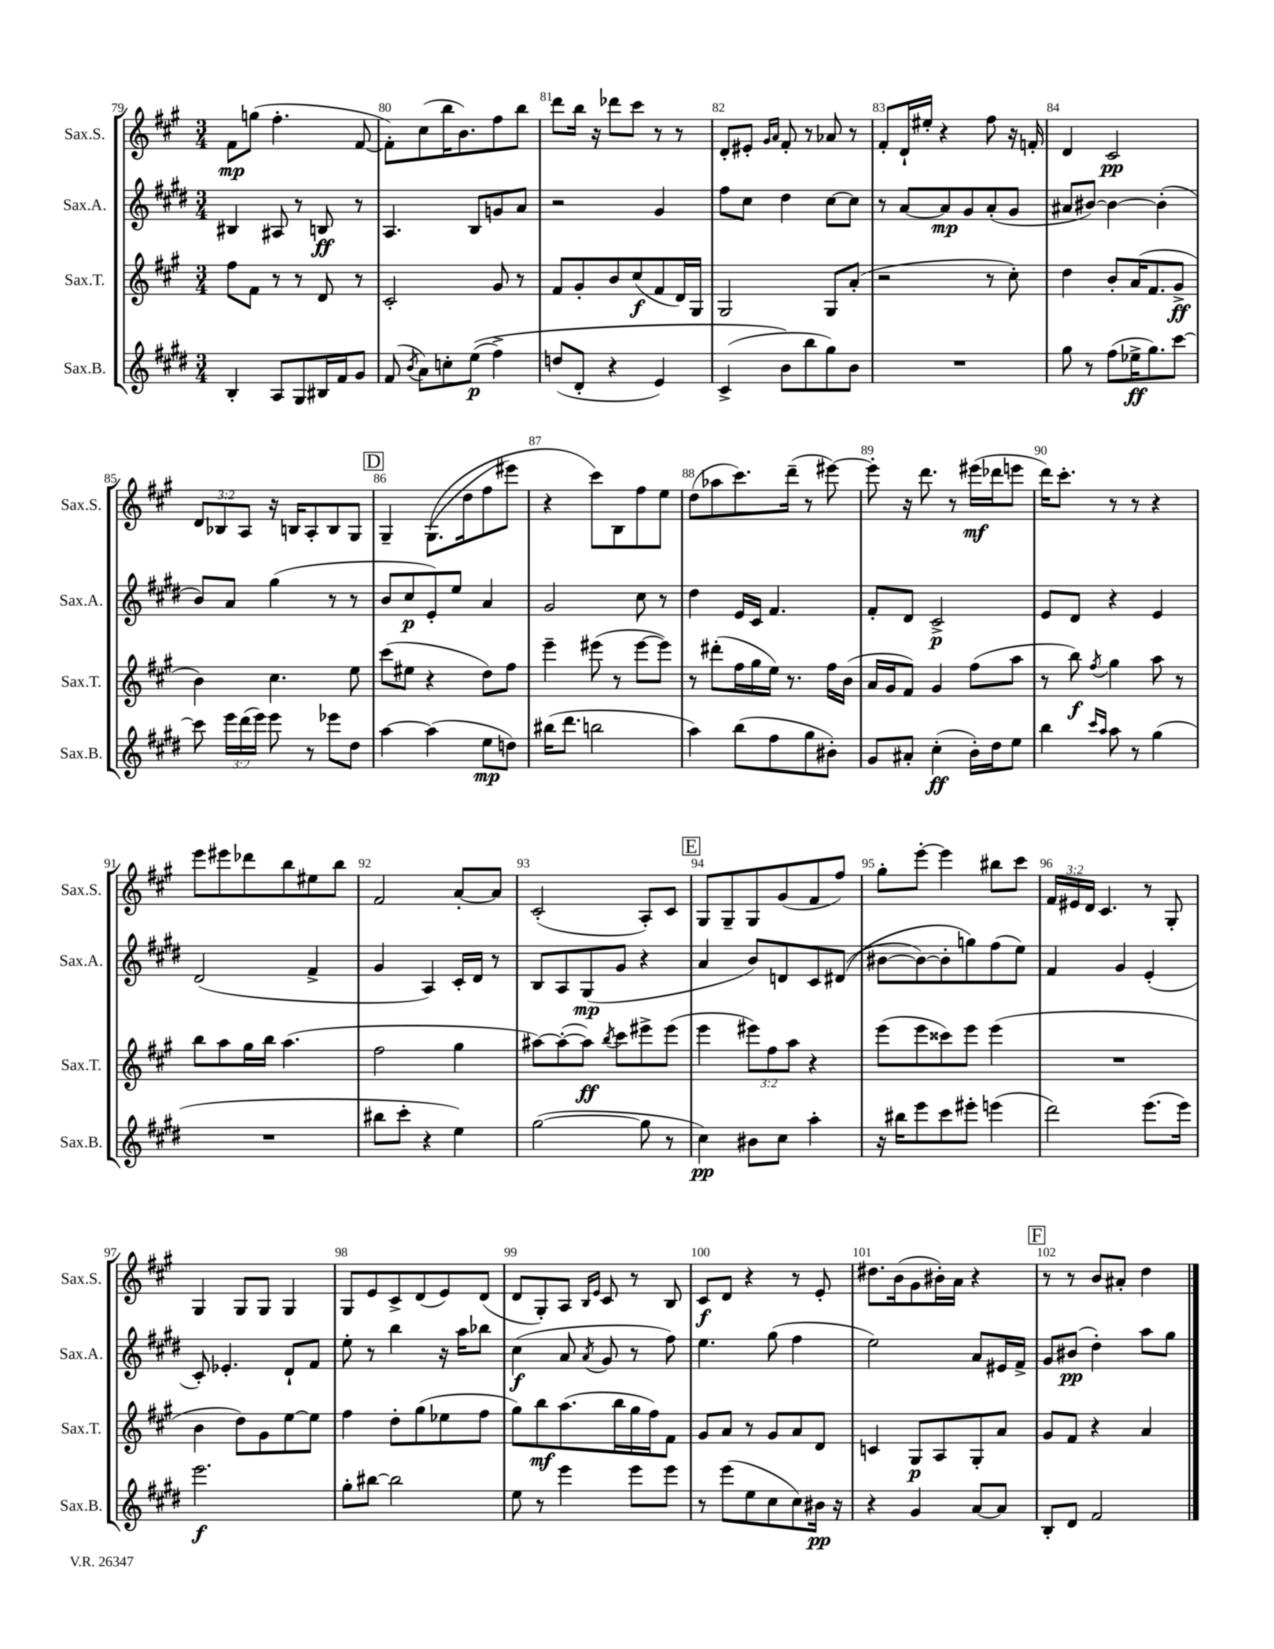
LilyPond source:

<<
\new StaffGroup <<
\new Staff = "s0" \with { instrumentName = "Sax.S." shortInstrumentName = "Sax.S." } {
    \clef treble \key a \major \numericTimeSignature \time 3/4 \override Staff.TupletNumber.text = #tuplet-number::calc-fraction-text
    \autoBeamOff fis'8[\mp g''8]( fis''4.-. fis'8~ |
    fis'8[-.) cis''8( b''16 b'8.) fis''8 b''8] |
    d'''8[ b''16] r16 des'''8[ cis'''8] r8 r8 |
    d'8[-. eis'8]-. \grace { gis'16[ a'16] } fis'8-. r8 aes'8 r8 |
    fis'8[-. d'16-! eis''16]-. r4 fis''8 r16 f'16-. |
    d'4 cis'2\pp |
    \tuplet 3/2 { d'8[ bes8 a8] } r16 b16[ a8-. b8 gis8] |
    \mark \markup { \box "D" } gis4-- gis8.[(\( d''16 fis''8 eis'''8]) |
    r4 cis'''8[\) b8 fis''8 e''8] |
    d''8[( aes''8 cis'''8.) d'''16]--( r8 eis'''8~) |
    eis'''8-. r16 d'''8. r8 eis'''16[\mf( des'''16 e'''8] |
    d'''16[) cis'''8.]-. r8 r8 r4 |
    e'''8[ eis'''8 des'''8 b''8 eis''8 b''8] |
    fis'2 a'8[~-. a'8] |
    cis'2-.( a8[-.) cis'8] |
    \mark \markup { \box "E" } gis8[ gis8-- gis8 gis'8( fis'8 fis''8]) |
    gis''8[-. e'''8]~-. e'''4 bis''8[ cis'''8] |
    \tuplet 3/2 { fis'16[ eis'16 d'16] } cis'4. r8 gis8-. |
    gis4 gis8[ gis8] gis4 |
    gis8[ e'8 cis'8-> d'8( e'8) d'8]( |
    d'8[ gis8-.) a8] \grace { b16[ e'16] } cis'8 r8 b8 |
    cis'8[\f d'8] r4 r8 e'8-. |
    dis''8.[ b'16( gis'8 bis'16-.) a'16] r4 |
    \mark \markup { \box "F" } r8 r8 b'8[ ais'8]-. d''4 \bar "|." |
}
\new Staff = "s1" \with { instrumentName = "Sax.A." shortInstrumentName = "Sax.A." } {
    \clef treble \key e \major \numericTimeSignature \time 3/4
    \autoBeamOff bis4 ais8 r8 b8\ff r8 |
    a4. b8[ g'8 a'8] |
    r2 gis'4 |
    fis''8[ cis''8] dis''4 cis''8[~ cis''8] |
    r8 a'8[~ a'8\mp gis'8 a'8-.( gis'8] |
    ais'8[ bis'8]~) bis'4~ bis'4-.( |
    b'8[) a'8] gis''4( r8 r8 |
    \mark \markup { \box "D" } b'8[ cis''8\p e'8-.) e''8] a'4 |
    gis'2 cis''8 r8 |
    dis''4 e'16[ cis'16] fis'4. |
    fis'8[-. dis'8] cis'2->\p |
    e'8[ dis'8] r4 e'4 |
    dis'2( fis'4-> |
    gis'4 a4) cis'16[-. dis'16] r8 |
    b8[ a8 gis8\mp( gis'8] r4 |
    \mark \markup { \box "E" } a'4 b'8[) d'8 cis'8 dis'8](\( |
    bis'8[~ bis'8~) bis'8-. g''8\) fis''8( e''8]) |
    fis'4 gis'4 e'4-.( |
    cis'8-.) ees'4.-. dis'8[-! fis'8] |
    e''8-. r8 b''4 r16 a''16[ bes''8] |
    cis''4\f( a'8 \acciaccatura { a'8 } gis'8 r8 fis''8) |
    e''4. gis''8( fis''4 |
    e''2) a'8[ eis'16 fis'16]-> |
    \mark \markup { \box "F" } gis'8[ bis'8]\pp( dis''4-.) a''8[ gis''8] \bar "|." |
}
\new Staff = "s2" \with { instrumentName = "Sax.T." shortInstrumentName = "Sax.T." } {
    \clef treble \key a \major \numericTimeSignature \time 3/4 \override Staff.TupletNumber.text = #tuplet-number::calc-fraction-text
    \autoBeamOff fis''8[ fis'8] r8 r8 d'8 r8 |
    cis'2-. gis'8 r8 |
    fis'8[ gis'8-. b'8 cis''8\f( fis'8 d'16) gis16] |
    gis2 gis8[ a'8]-.( |
    r2 r8 cis''8-.) |
    d''4 b'8[-. a'16( fis'8. gis'8]->\ff |
    b'4) cis''4. e''8 |
    \mark \markup { \box "D" } cis'''8[( eis''8] r4 d''8[) fis''8] |
    e'''4-- eis'''8( r8 eis'''8[~ eis'''8]) |
    r8 dis'''8[-.( fis''16 gis''16 e''16]) r8. fis''16[ b'16]( |
    a'16[ gis'16 fis'8]) gis'4 fis''8[( a''8] |
    r8 b''8\f) \acciaccatura { fis''8 } gis''4 a''8 r8 |
    b''8[ a''8 gis''16 b''16] a''4.( |
    fis''2 gis''4 |
    ais''8[~) ais''8~-.( ais''8]\ff) \acciaccatura { b''8 } cis'''8[ eis'''8-> eis'''8]( |
    \mark \markup { \box "E" } e'''4 \tuplet 3/2 { eis'''8[) fis''8 a''8] } r4 |
    e'''8[( e'''8 cisis'''8) e'''8] e'''4( |
    R2. |
    b'4 d''8[) gis'8 e''8~ e''8] |
    fis''4 d''8[-. gis''8( ees''8 fis''8] |
    gis''8[) b''8\mf a''8.( b''16 gis''16 fis''16) fis'8] |
    gis'8[ a'8] r8 gis'8[ a'8 d'8] |
    c'4 gis8[\p a8 gis8-. a'8] |
    \mark \markup { \box "F" } gis'8[ fis'8] r4 a'4 \bar "|." |
}
\new Staff = "s3" \with { instrumentName = "Sax.B." shortInstrumentName = "Sax.B." } {
    \clef treble \key e \major \numericTimeSignature \time 3/4 \override Staff.TupletNumber.text = #tuplet-number::calc-fraction-text
    \autoBeamOff b4-. a8[ gis8 bis16 fis'16 gis'8] |
    fis'8( \acciaccatura { b'8 } a'8[) c''8-. e''8]\p(\( fis''4->) |
    d''8[( dis'8]-. r4 e'4) |
    cis'4->( b'8[\) b''8 gis''8) b'8] |
    R2. |
    gis''8 r8 fis''8[( ees''16->\ff gis''8.) cis'''8]~ |
    cis'''8 \tuplet 3/2 { e'''16[ dis'''16( e'''16]) } e'''8 r8 ees'''8[ dis''8] |
    \mark \markup { \box "D" } a''4~ a''4( e''8[\mp d''8]) |
    bis''16[( dis'''8.] b''2 |
    a''4) b''8[( fis''8 gis''8 bis'8]-.) |
    gis'8[ ais'8]-. cis''4-.\ff( b'16[-.) dis''16 e''8] |
    b''4 \grace { cis'''16[ a''16] } a''8 r8 gis''4( |
    R2. |
    bis''8[ cis'''8]-. r4 e''4) |
    gis''2~( gis''8 r8 |
    \mark \markup { \box "E" } cis''4\pp) bis'8[ cis''8] a''4-. |
    r16 bis''16[ e'''8 cis'''8 eis'''8]-. e'''4( |
    dis'''2) e'''8.[( e'''16]) |
    e'''2.\f |
    gis''8[-. bis''8]~ bis''2 |
    e''8 r8 e'''4 e'''8[ e'''8] |
    r8 e'''8[( e''8 cis''8 cis''8) bis'16]\pp r16 |
    r4 gis'4 a'8[~ a'8] |
    \mark \markup { \box "F" } b8[-. dis'8] fis'2 \bar "|." |
}
>>
>>
\layout { \context { \Score currentBarNumber = #79 \override BarNumber.break-visibility = ##(#f #t #t) barNumberVisibility = #all-bar-numbers-visible } }
